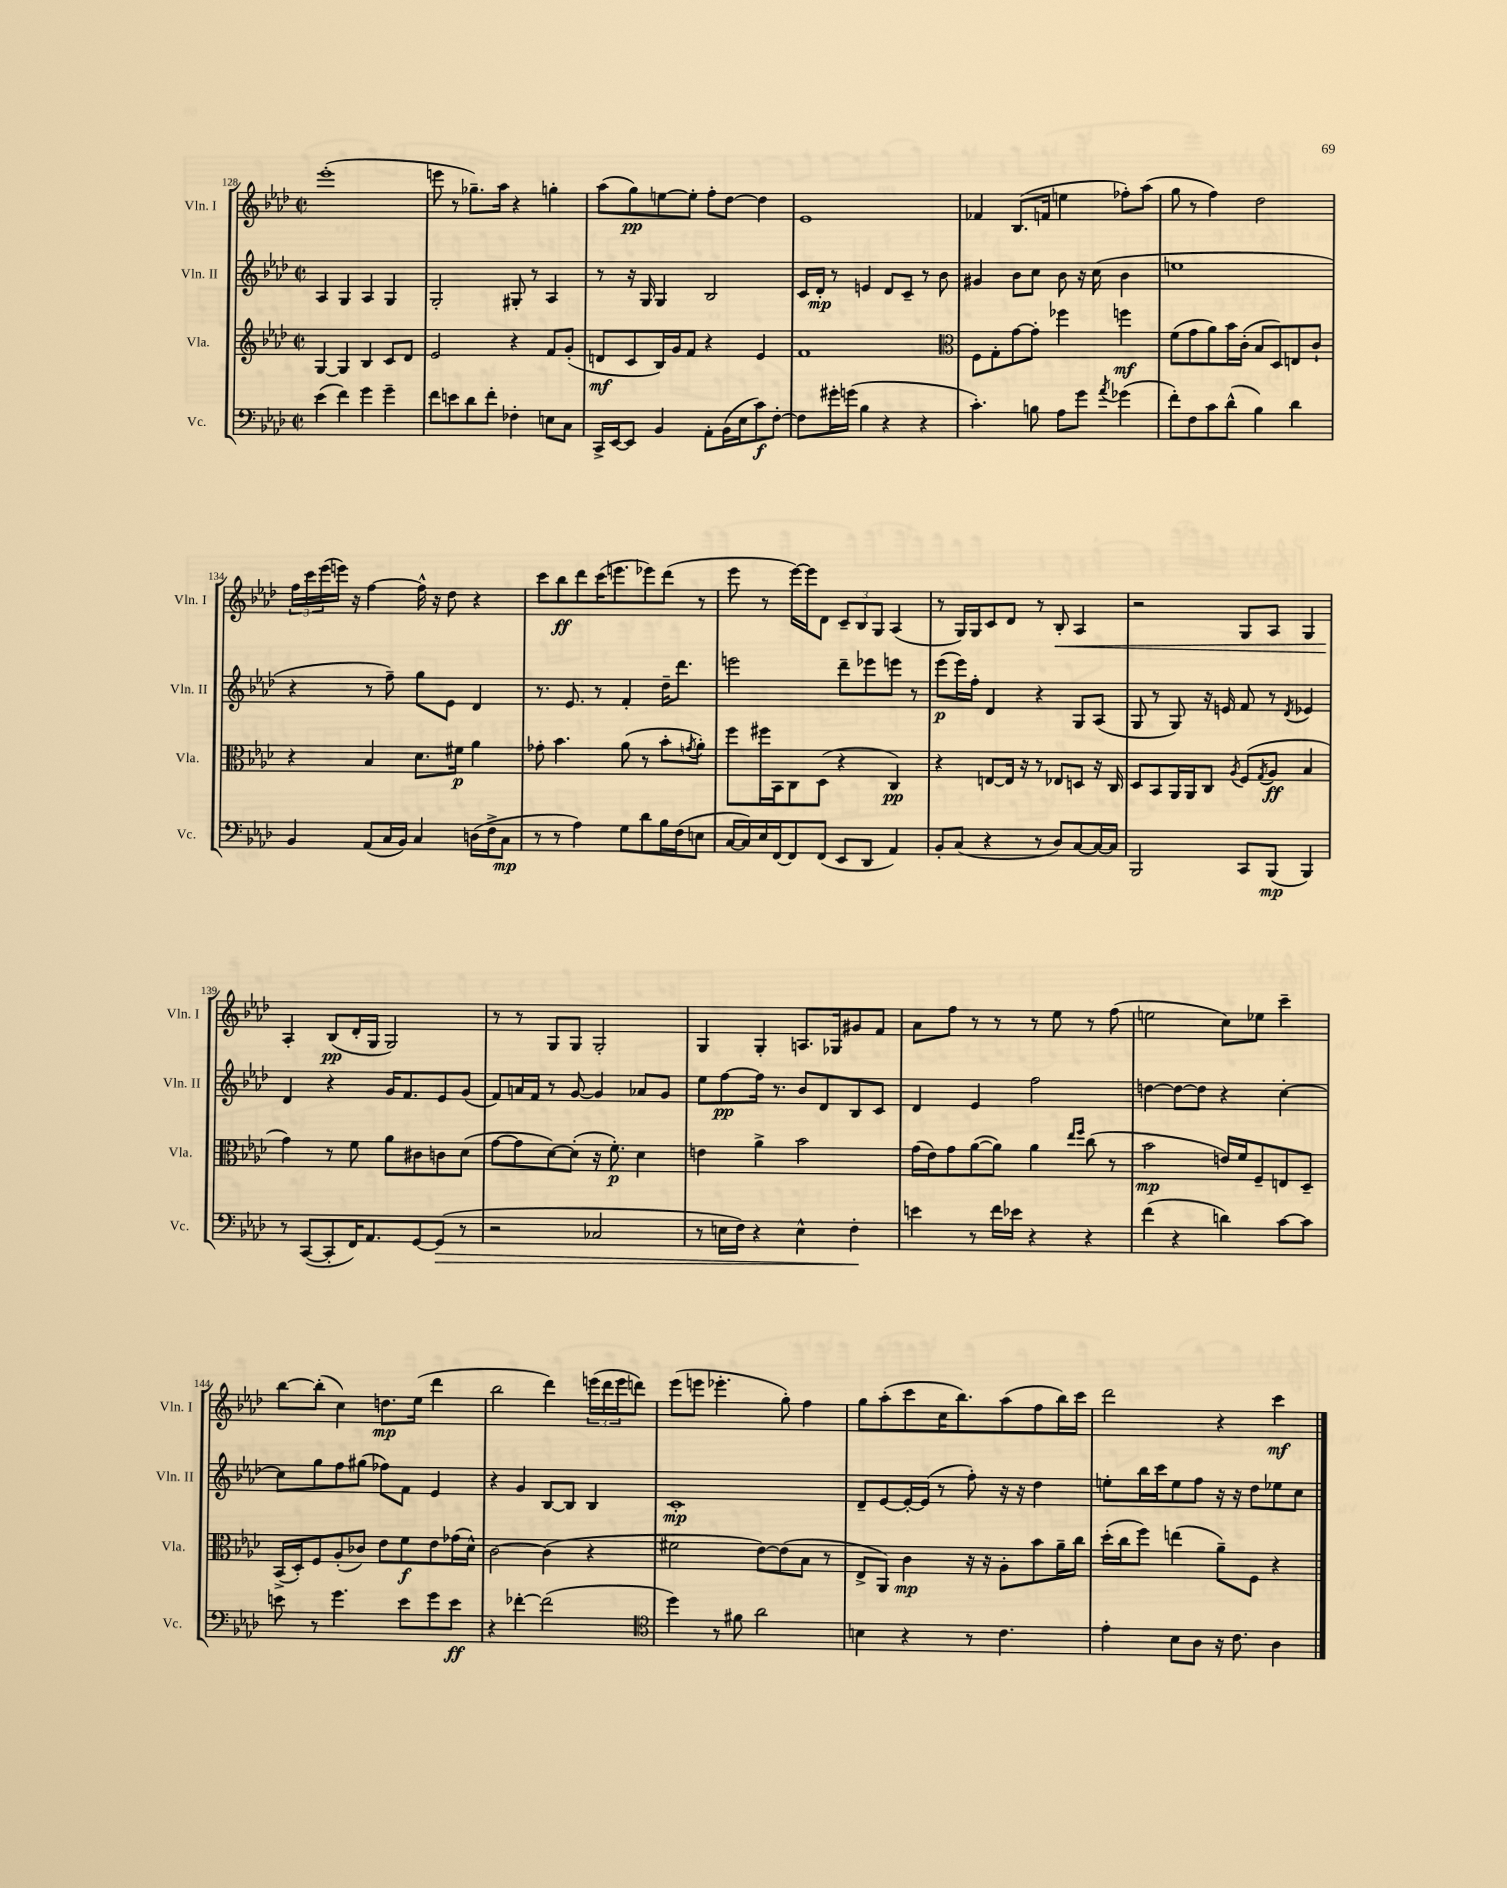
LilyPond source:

<<
\new StaffGroup <<
\new Staff = "s0" \with { instrumentName = "Vln. I" shortInstrumentName = "Vln. I" } {
    \clef treble \key aes \major \defaultTimeSignature \time 2/2
    ees'''1-.( |
    e'''8 r8 ges''8.--) aes''16 r4 g''4-. |
    aes''8( g''8\pp) e''8~ e''8-. f''8-. des''8~ des''4 |
    ees'1 |
    fes'4 bes8.( f'16 e''4 fes''8-.) aes''8( |
    g''8 r8 f''4) des''2 |
    \tuplet 3/2 { f''16 c'''16 ees'''16( } e'''16) r16 f''4~ f''16-^ r16 des''8 r4 |
    c'''8 bes''8\ff des'''8 c'''16( e'''8. ees'''8) des'''8( r8 |
    ees'''8 r8 ees'''16~) ees'''16 des'8 \tuplet 3/2 { c'8-- bes8 g8 } aes4( |
    r8 g16) g16 c'8 des'8 r8 bes8-.\< aes4 |
    r2 g8 aes8 g4 |
    aes4-.\! bes8\pp( des'16-. g16 g2) |
    r8 r8 g8 g8 g2-. |
    g4 g4-. a8. ges16 gis'8 f'8 |
    aes'8 f''8 r8 r8 r8 ees''8 r8 f''8( |
    e''2 c''8) ees''8 c'''4-- |
    bes''8~ bes''8-.( c''4) d''8.\mp ees''16( des'''4 |
    bes''2 des'''4) \tuplet 3/2 { e'''16( des'''16 e'''16 } d'''8) |
    ees'''8( e'''8 ees'''4.-. g''8-.) f''4 |
    g''8 aes''8-.( c'''8 c''16 bes''8.) aes''8( f''8 bes''16) c'''16 |
    des'''2 r4 c'''4\mf \bar "|." |
}
\new Staff = "s1" \with { instrumentName = "Vln. II" shortInstrumentName = "Vln. II" } {
    \clef treble \key aes \major \defaultTimeSignature \time 2/2
    aes4 g4 aes4 g4 |
    g2-. gis8-. r8 aes4 |
    r8 r16 g16 g4 bes2 |
    c'16 des'16-.\mp r8 e'4 des'8 c'8-- r8 bes'8 |
    gis'4 bes'8 c''8 bes'8 r16 c''16( bes'4 |
    e''1 |
    r4 r8 f''8--) g''8 ees'8 des'4 |
    r8. ees'8. r8 f'4-. des''16-- des'''8. |
    e'''2 des'''8-- ees'''8 e'''8 r8 |
    ees'''8\p( ees'''16) f''16-. des'4 r4 g8 aes8( |
    g8 r8 g8) r16 e'16 f'8 r8 \acciaccatura { des'8 } ees'4 |
    des'4 r4 g'16 f'8. ees'8 g'8( |
    f'8) a'16 f'16 r8 g'8~ g'4 aes'8 g'8 |
    ees''8 f''8~\pp f''16 r8. bes'8 des'8 bes8 c'8 |
    des'4 ees'4 f''2 |
    d''4~ d''8~ d''8 r4 c''4~-. |
    c''8 g''8 f''8 gis''8( fes''8) f'8 ees'4 |
    r4 g'4 bes8~ bes8 bes4 |
    c'1-.\mp |
    des'8-- ees'8~ ees'16~-. ees'16( r8 f''8-.) r16 r16 des''4 |
    e''8-. bes''16 c'''16 e''8 f''8 r16 r16 des''8 ees''8 c''8 \bar "|." |
}
\new Staff = "s2" \with { instrumentName = "Vla." shortInstrumentName = "Vla." } {
    \clef treble \key aes \major \defaultTimeSignature \time 2/2
    g4~ g4 bes4 c'8 des'8 |
    ees'2 r4 f'8 g'8-.( |
    d'8\mf c'8 bes16) g'16 f'8 r4 ees'4 |
    f'1 |
    \clef alto f8 g8-. g'8~ g'8-. fes''4 f''4\mf |
    f'8( g'8 aes'8) bes'16 c'16-.( bes8 des8) e8 c'8-! |
    r4 bes4 des'8. fis'16\p aes'4 |
    ges'8-. bes'4. aes'8( r8 bes'8-. \acciaccatura { g'8 } aes'8-.) |
    f''8 fis''16 bes,16 c8 des8( r4 c4\pp) |
    r4 e8~ e16 r16 r8 ees8 d8 r16 c16 |
    des8 bes,8 aes,16 aes,16 c8 \acciaccatura { aes8 } f8( \acciaccatura { g8 } aes8\ff bes4 |
    g'4) r8 f'8 aes'8 cis'8 c'8 des'8( |
    g'8~ g'8 des'8~) des'8-.( r16 f'8.-.\p) des'4 |
    e'4 aes'4-> bes'2 |
    g'16( ees'16) g'8 aes'8~( aes'8) aes'4 \grace { ees''16 f''16 } c''8( r8 |
    bes'2\mp e'16) f'16 f8-- e8 des8-- |
    bes,16->( des16-.) f8 aes8-.( ces'8) ees'8 f'8\f ees'8 ges'16( des'16-^) |
    c'2~ c'4( r4 |
    fis'2 ees'8~) ees'8( bes8 r8 |
    ees8-> aes,8) c'4\mp r16 r16 aes8-. bes'8 aes'16-- c''16 |
    des''16-.( c''16 f''8) e''4( aes'8--) f8 r4 \bar "|." |
}
\new Staff = "s3" \with { instrumentName = "Vc." shortInstrumentName = "Vc." } {
    \clef bass \key aes \major \defaultTimeSignature \time 2/2
    ees'4( f'4) g'4 g'4-- |
    f'8 e'8 des'8 f'8-. fes4-. e8 c8 |
    c,16-> ees,16~ ees,8 bes,4 aes,8-. bes,16( ees16 c'8\f) f8~-. |
    f8 gis'16-. g'16( bes4 r4 r4 |
    c'4.-.) b8 aes8 g'8 \acciaccatura { aes'8 } ges'4( |
    f'8-.) f8 c'8 des'8-^( bes4) des'4 |
    bes,4 aes,8( c16 bes,16) c4 d16( f16-> c8\mp |
    r8 r8 aes4) g8 des'8 bes16 f16( e8 |
    c16~ c16) ees16 f,16~ f,8 f,8( ees,8 des,8 aes,4) |
    bes,8-. c8( r4 r8 des8) c8~ c16~ c16 |
    bes,,2 c,8 bes,,8\mp( bes,,4) |
    r8 c,8~( c,8-. f,16) aes,8. g,8~ g,8\>( r8 |
    r2 ces2 |
    r8 e16 f16) r4 e4-^ f4-.\! |
    e'4 r8 f'16 ees'16 r4 r4 |
    f'4( r4 d'4) c'8~ c'8 |
    e'8 r8 g'4. e'8 g'8 e'8\ff |
    r4 fes'4~-. fes'2( |
    \clef tenor des''4) r8 fis'8 aes'2 |
    b4 r4 r8 c'4. |
    ees'4-. bes8 aes8 r16 c'8. aes4 \bar "|." |
}
>>
>>
\layout { \context { \Score currentBarNumber = #128 } }
